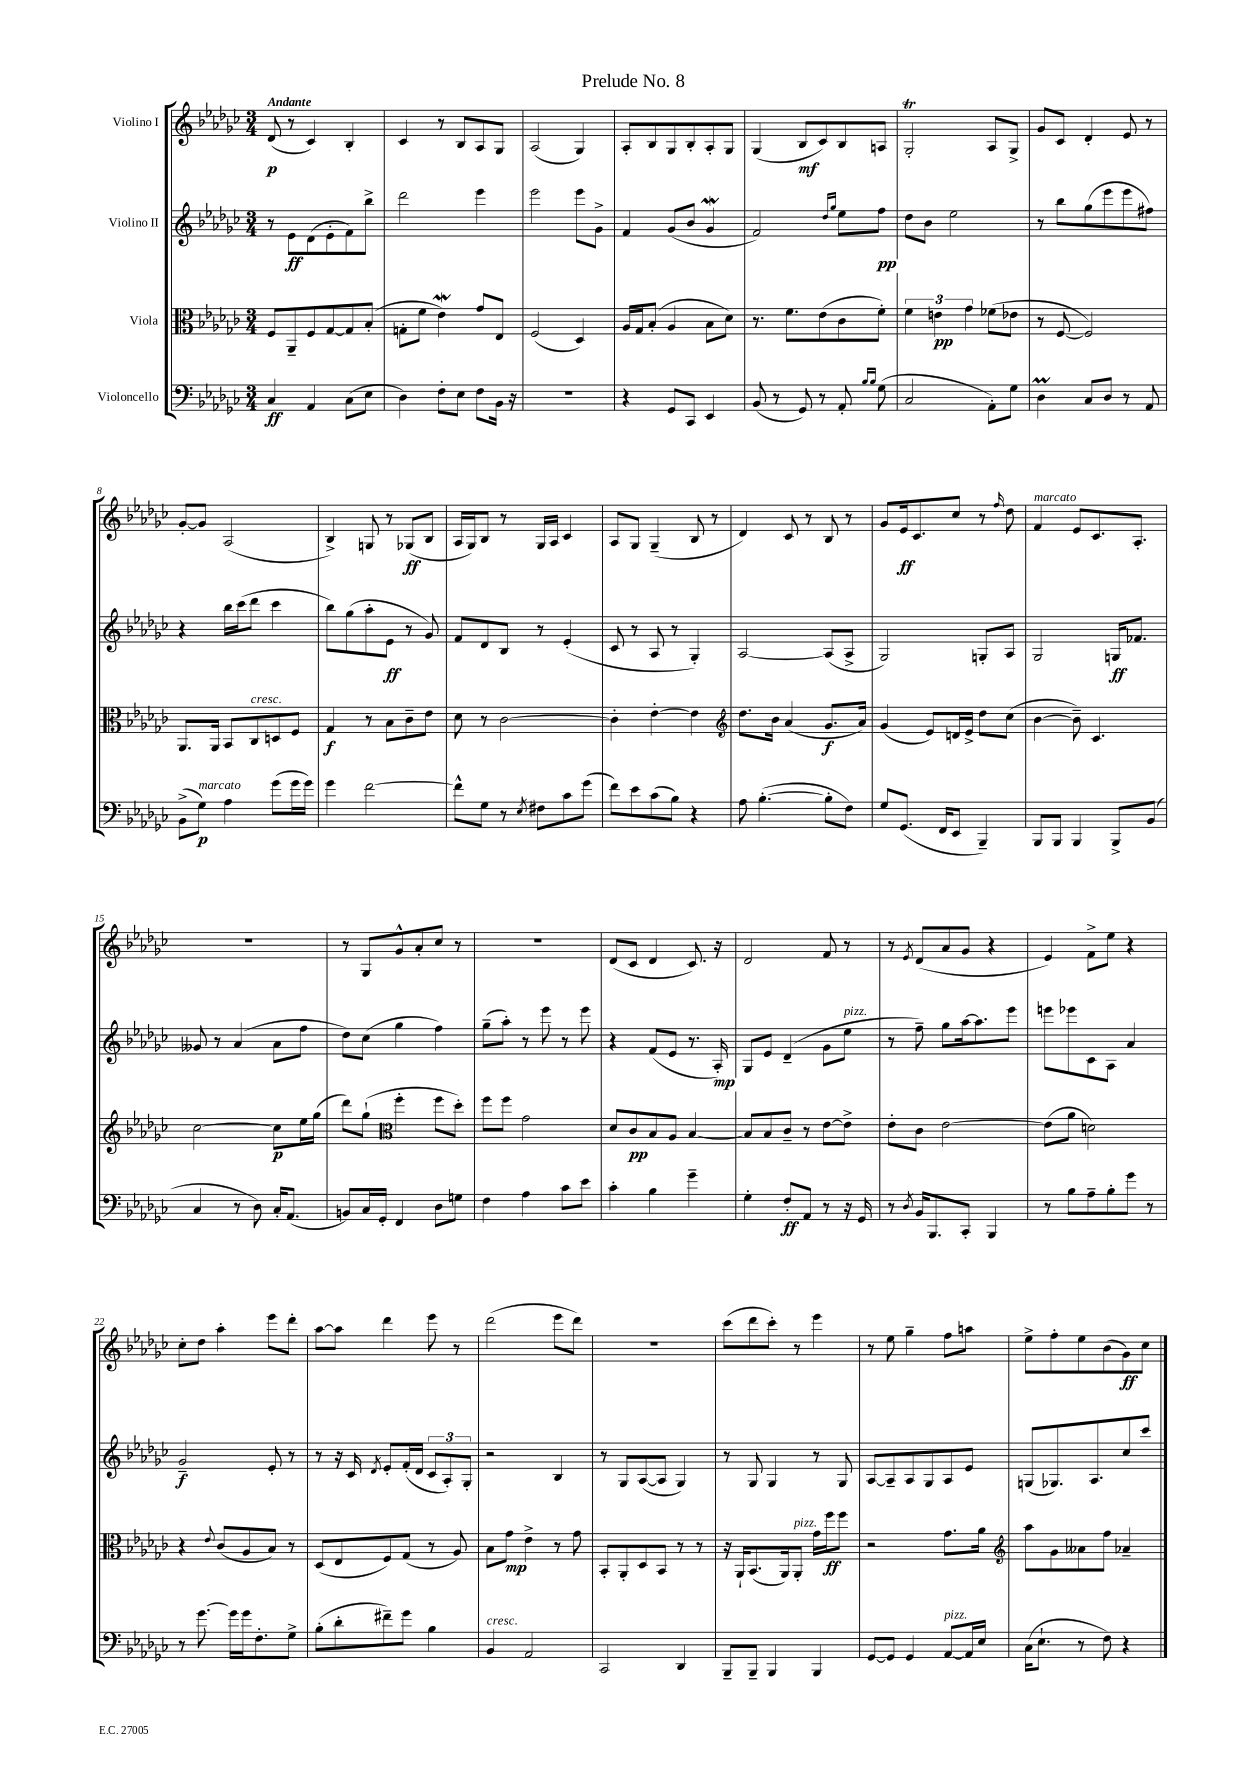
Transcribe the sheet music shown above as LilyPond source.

\header { title = "Prelude No. 8" }
<<
\new StaffGroup <<
\new Staff = "s0" \with { instrumentName = "Violino I" } {
    \clef treble \key ges \major \numericTimeSignature \time 3/4 \tempo "Andante"
    des'8\p( r8 ces'4) bes4-. |
    ces'4 r8 bes8 aes8 ges8 |
    aes2( ges4) |
    aes8-. bes8 ges8 bes8-. aes8-. ges8 |
    ges4( bes8\mf ces'8) bes8 a8 |
    ges2-.\trill aes8 ges8-> |
    ges'8 ces'8 des'4-. ees'8 r8 |
    ges'8~-. ges'8 aes2( |
    bes4->) g8 r8 ges8\ff( bes8 |
    aes16 ges16) bes8 r8 ges16 aes16 ces'4 |
    aes8 ges8 ges4--( bes8 r8 |
    des'4) ces'8 r8 bes8 r8 |
    ges'8 ees'16\ff ces'8. ces''8 r8 \grace { f''16 } des''8 |
    f'4^\markup { \italic "marcato" } ees'8 ces'8. aes8.-. |
    R2. |
    r8 ges8 ges'8-^ aes'8-. ces''8 r8 |
    R2. |
    des'8( ces'8 des'4 ces'8.) r16 |
    des'2 f'8 r8 |
    r8 \acciaccatura { ees'8 } des'8( aes'8 ges'8 r4 |
    ees'4) f'8-> ees''8 r4 |
    ces''8-. des''8 aes''4-. ees'''8 des'''8-. |
    aes''8~ aes''8 des'''4 ees'''8 r8 |
    des'''2( ees'''8 des'''8) |
    R2. |
    ces'''8( des'''8 ces'''8-.) r8 ees'''4 |
    r8 ees''8 ges''4-- f''8 a''8 |
    ees''8-> f''8-. ees''8 bes'8( ges'8\ff) ces''8 \bar "|." |
}
\new Staff = "s1" \with { instrumentName = "Violino II" } {
    \clef treble \key ges \major \numericTimeSignature \time 3/4
    r8 ees'8\ff des'8( ees'8-. f'8) bes''8-> |
    des'''2 ees'''4 |
    ees'''2 ees'''8 ges'8-> |
    f'4 ges'8( bes'8 ges'4\mordent |
    f'2) \grace { des''16 ges''16 } ees''8 f''8\pp |
    des''8 bes'8 ees''2 |
    r8 bes''8 ges''8( ees'''8 ees'''8 fis''8) |
    r4 bes''16 ces'''16( des'''8 ces'''4 |
    bes''8) ges''8( aes''8-. ees'8\ff r8 ges'8) |
    f'8 des'8 bes8 r8 ees'4-.( |
    ces'8 r8 aes8 r8 ges4-.) |
    aes2~ aes8( aes8-> |
    ges2) g8-. aes8 |
    ges2 g16\ff fes'8. |
    geses'8 r8 aes'4( aes'8 f''8 |
    des''8) ces''8( ges''4 f''4) |
    ges''8--( aes''8-.) r8 ees'''8 r8 ees'''8 |
    r4 f'8( ees'8 r8. aes16-.\mp) |
    ges8 ees'8 des'4--( ges'8 ees''8^\markup { \italic "pizz." } |
    r8 f''8--) ges''8 aes''16~ aes''8. ees'''8 |
    e'''8 ees'''8 ces'8 aes8 aes'4 |
    ges'2--\f ees'8-. r8 |
    r8 r16 ces'16 \acciaccatura { des'8 } ees'8-. f'16-.( des'16 \tuplet 3/2 { ces'8 aes8-.) ges8-. } |
    r2 bes4 |
    r8 ges8 aes8~( aes8 ges4) |
    r8 ges8 ges4 r8 ges8 |
    aes8~ aes8-- aes8 ges8 aes8 ees'8 |
    g8( ges8.) aes8. ces''8 ces'''8 \bar "|." |
}
\new Staff = "s2" \with { instrumentName = "Viola" } {
    \clef alto \key ges \major \numericTimeSignature \time 3/4
    f8 aes,8-- f8 ges8~ ges8 bes8-.( |
    g8-. f'8 ees'4\mordent) ges'8 ees8 |
    f2( des4) |
    aes16 ges16 bes8-.( aes4 bes8 des'8) |
    r8. f'8. ees'8( ces'8 f'8-.) |
    \tuplet 3/2 { f'4 e'4\pp ges'4 } fes'8( ees'8 |
    r8 f8~ f2) |
    aes,8. aes,16 bes,8 ces8^\markup { \italic "cresc." } d8 f8 |
    ges4\f r8 bes8 ces'8-- ees'8 |
    des'8 r8 ces'2~ |
    ces'4-. ees'4~-. ees'4 |
    \clef treble des''8. bes'16 aes'4( ges'8.\f aes'16) |
    ges'4( ees'8) d'16 ees'16-> des''8 ces''8( |
    bes'4~ bes'8--) ces'4. |
    ces''2~ ces''8\p ees''16 ges''16( |
    des'''8) ges''8-!( \clef alto f''4-. f''8 des''8-.) |
    f''8 f''8 ges'2 |
    des'8 ces'8\pp bes8 aes8 bes4~ |
    bes8 bes8 ces'8-- r8 ees'8~ ees'8-> |
    ees'8-. ces'8 ees'2~ |
    ees'8( aes'8 d'2) |
    r4 \appoggiatura { ees'8 } ces'8( aes8 bes8) r8 |
    des8( ees8 f8) ges8( r8 aes8) |
    bes8 ges'8\mp ees'4-> r8 ges'8 |
    bes,8-. aes,8-. des8 bes,8 r8 r8 |
    r16 aes,16-! bes,8.( aes,16) aes,8-.^\markup { \italic "pizz." } ges'16 f''16\ff f''8 |
    r2 ges'8. aes'16 |
    \clef treble aes''8 ges'8 aeses'8 f''8 aes'4-- \bar "|." |
}
\new Staff = "s3" \with { instrumentName = "Violoncello" } {
    \clef bass \key ges \major \numericTimeSignature \time 3/4
    ces4\ff aes,4 ces8( ees8 |
    des4) f8-. ees8 f8 bes,16 r16 |
    R2. |
    r4 ges,8 ces,8 ees,4 |
    bes,8( r8 ges,8) r8 aes,8-. \grace { bes16 bes16 } ges8( |
    ces2 aes,8-.) ges8 |
    des4\prall ces8 des8 r8 aes,8 |
    bes,8->( ges8\p^\markup { \italic "marcato" }) aes4 ges'8( ges'16 ges'16) |
    ges'4 f'2~ |
    f'8-^ ges8 r8 \acciaccatura { ees8 } fis8 ces'8 ges'8( |
    f'8) ees'8 ces'8( bes8) r4 |
    aes8 bes4.~-.( bes8-. f8) |
    ges8 ges,8.( f,16 ees,8 bes,,4--) |
    bes,,8 bes,,8 bes,,4 bes,,8-> bes,8( |
    ces4 r8 des8) ces16-. aes,8.( |
    b,8) ces16 ges,16-. f,4 des8 g8 |
    f4 aes4 ces'8 ees'8 |
    ces'4-. bes4 ges'4-- |
    ges4-. f8-.\ff aes,8 r8 r16 ges,16 |
    r8 \acciaccatura { des8 } bes,16 bes,,8. ces,8-. bes,,4 |
    r8 bes8 aes8-- bes8-. ges'8 r8 |
    r8 ges'8.~ ges'16 ges'16 f8.-. ges8-> |
    bes8-.( des'8-. fis'8--) ges'8 bes4 |
    bes,4^\markup { \italic "cresc." } aes,2 |
    ces,2 des,4 |
    bes,,8-- bes,,8-- bes,,4 bes,,4 |
    ges,8~ ges,8 ges,4 aes,8~^\markup { \italic "pizz." } aes,16 ees16 |
    ces16( ees8.-! r8 f8) r4 \bar "|." |
}
>>
>>
